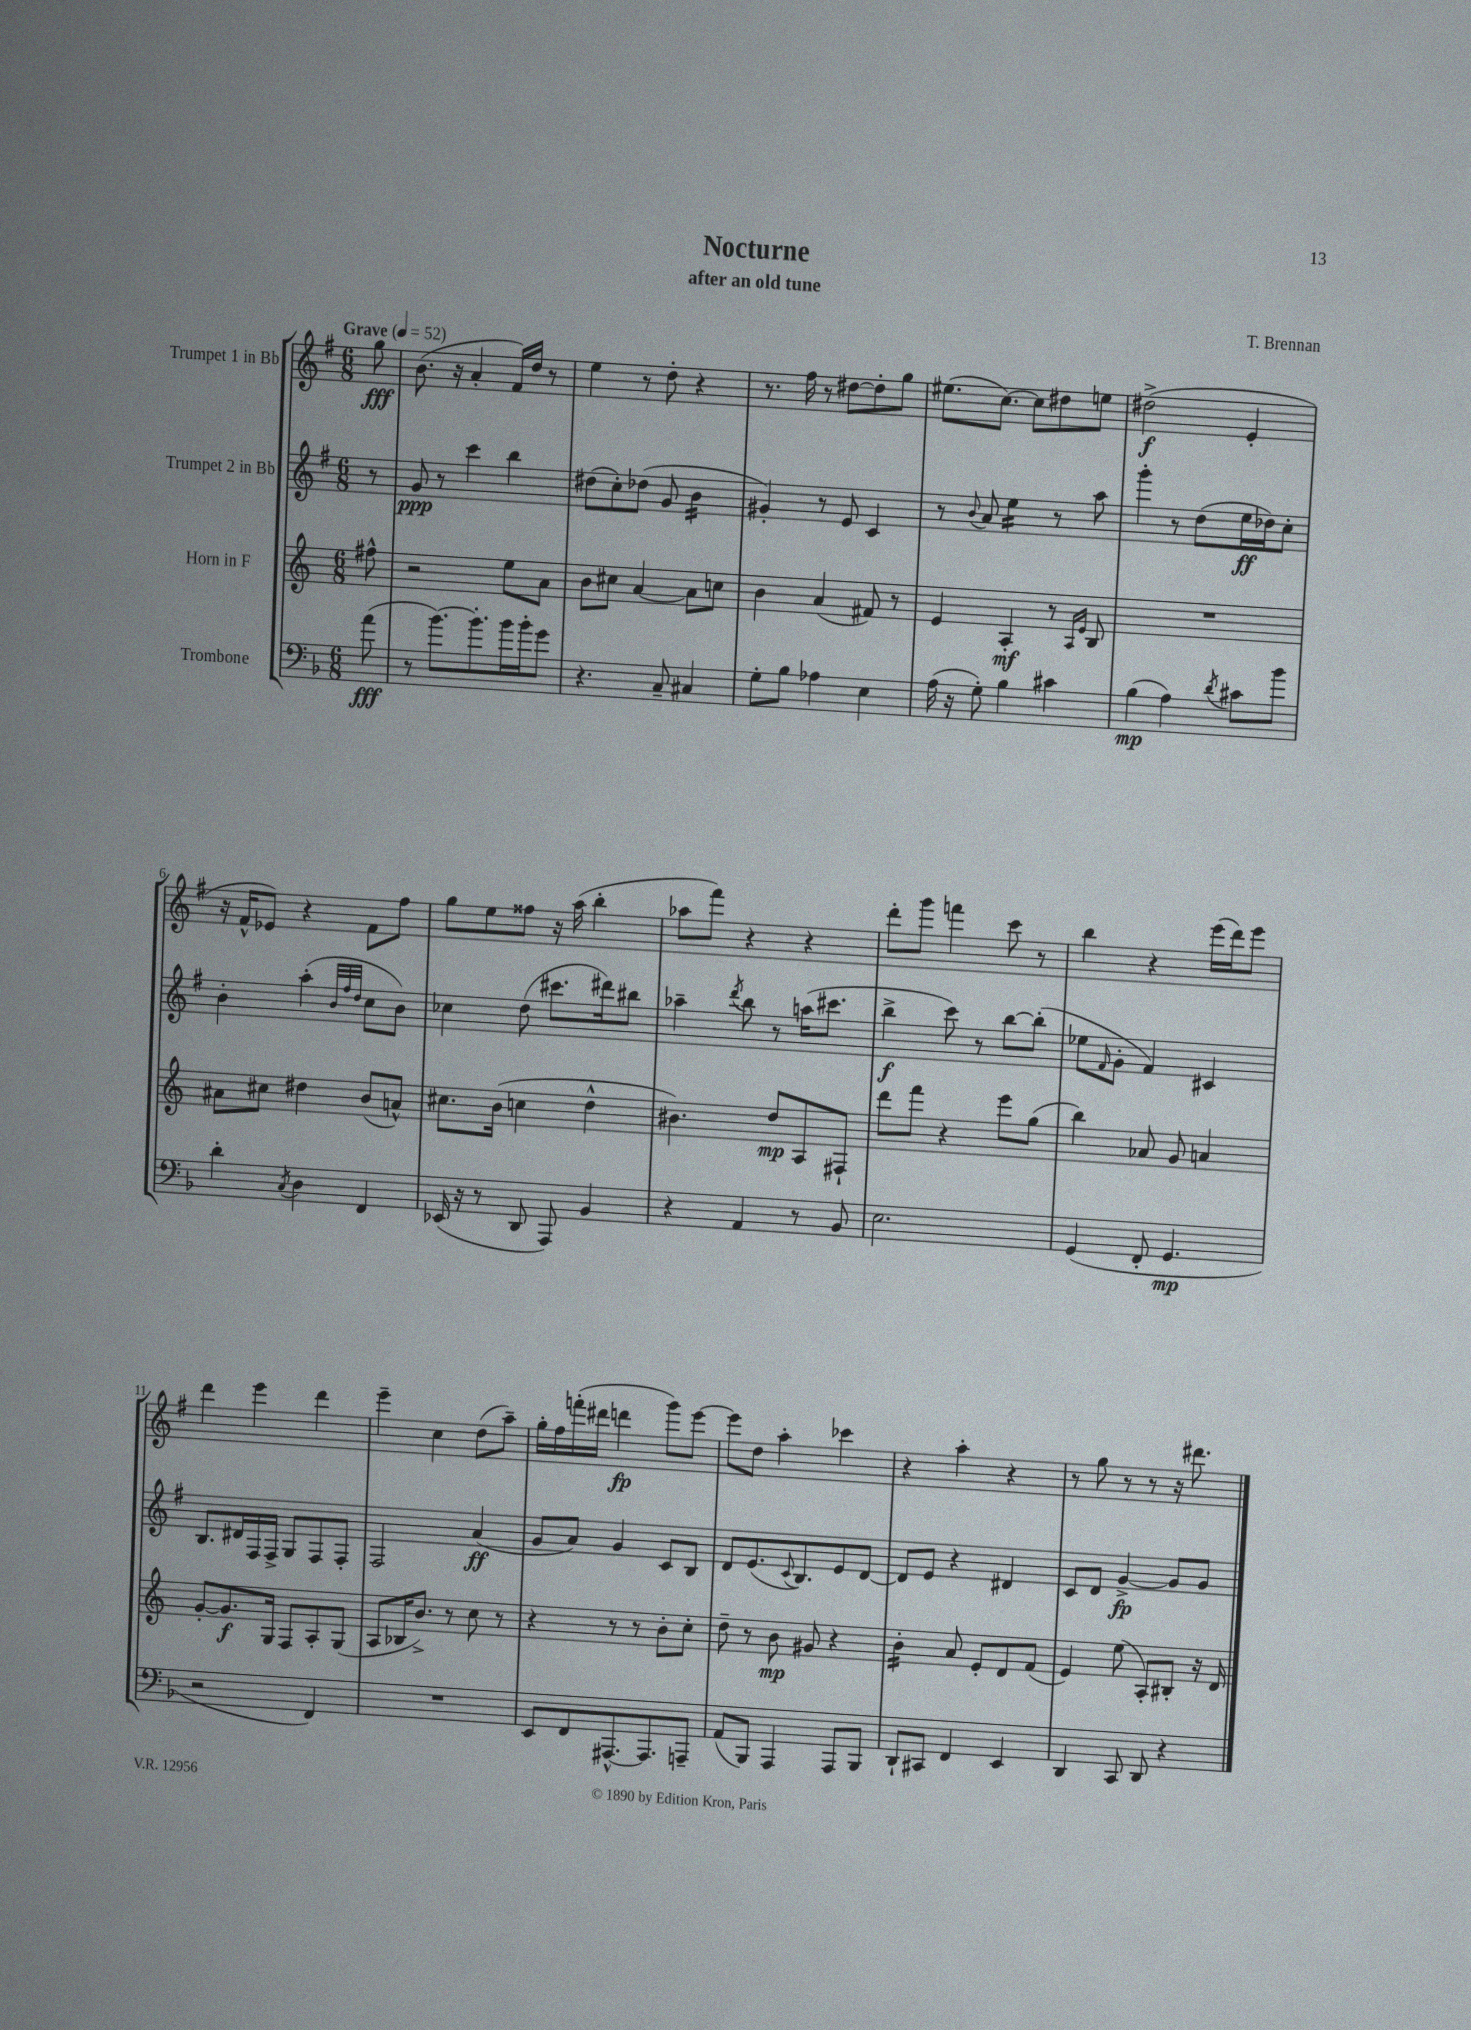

**kern	**kern	**kern	**kern
*staff4	*staff3	*staff2	*staff1
*clefF4	*clefG2	*clefG2	*clefG2
*k[b-]	*k[]	*k[f#]	*k[f#]
*M6/8	*M6/8	*M6/8	*M6/8
*MM52	*MM52	*MM52	*MM52
(8a	8ff#^^	8r	8gg
=	=	=	=
8r	2r	8g	(8.b
[8.b-)	.	8r	.
.	.	.	16r
.	.	4ccc	4a'
8.b-']	.	.	.
16b-	8ee	4bb	16f#)
16b-'	.	.	16dd
8g	8a	.	8r
=	=	=	=
4.r	8b	(8dd#	4ee
.	8cc#	8cc')	.
.	[4a	(8dd-	8r
8C~	.	8g	8dd'
4C#	8a]	4b	4r
.	8cc	.	.
=	=	=	=
8G'	4b	4g#')	8.r
8B-	.	.	.
.	.	.	16ff#
4A-	(4a	8r	8r
.	.	8e	[8dd#
4E	8f#)	4c	8dd#']
.	8r	.	8gg
=	=	=	=
(16A	4e	8r	(8.ee#
16r	.	.	.
.	.	8qqb	.
8G')	.	8a	.
.	.	.	[8.cc)
4B-	4A'	4ee	.
.	.	.	8cc]
4c#	8r	8r	8dd#
.	16qqA	.	.
.	16qqe	.	.
.	8B	8aa	8ee
=	=	=	=
(4B-	2.r	4ggg'	(2dd#^
4A)	.	8r	.
.	.	(8dd	.
8qd	.	.	.
8c#	.	16ee	4e'
.	.	16dd-)	.
8b-	.	8cc'	.
=	=	=	=
4d'	8a#	4b'	16r
.	.	.	16f#^^
.	8cc#	.	8e-)
8qC	.	.	.
4D	4dd#	(4aa'	4r
.	.	32qqb	.
.	.	32qqff#	.
.	.	32qqdd	.
4FF	(8b	8cc	8f#
.	8a^^)	8b)	8ff#
=	=	=	=
(16EE-	8.cc#	4cc-	8gg
16r	.	.	.
8r	.	.	8ee
.	(16b	.	.
8DD	4cc	(8dd	8ff##
8AAA)	.	8.ccc#	16r
.	.	.	(16aa
4BB-	4dd^^	.	4bb'
.	.	16ddd#)	.
.	.	8bb#	.
=	=	=	=
4r	4.b#)	4aa-~	8aa-
.	.	.	8fff#)
.	.	8qddd	.
4AA	.	8bb	4r
.	8dd	8r	.
8r	8A	(16aa	4r
.	.	8.ccc#	.
8BB-	8F#`	.	.
=	=	=	=
2.E	8ddd	4bb^	8ddd'
.	8fff	.	8ggg
.	4r	8ccc)	4fff
.	.	8r	.
.	8eee	[8bb	8ccc
.	(8gg	(8bb']	8r
=	=	=	=
(4GG	4bb)	8ee-	4bb
.	.	16qqf#	.
.	.	8g'	.
8FF'	8a-	4f#)	4r
4.GG	8g	.	.
.	4a	4c#	(16eee
.	.	.	16ddd)
.	.	.	8eee
=	=	=	=
2r	[8g'	8.B	4ddd
.	8.g]	.	.
.	.	16d#	.
.	.	16F#	4eee
.	16G	16F#^	.
.	8F	8G	.
4FF)	8A'	8F#	4ddd
.	(8G	8F#'	.
=	=	=	=
2.r	8A	2F#	4eee~
.	16B-	.	.
.	8.b^)	.	.
.	.	.	4cc
.	8r	.	.
.	8cc	(4a	(8dd
.	8r	.	8aa~)
=	=	=	=
8EE	4r	8g	16gg'
.	.	.	16ff#
8FF	.	8a)	(16fff'
.	.	.	16ddd#
[8.AAA#^^	8r	4g	4ddd
.	8r	.	.
8.AAA#]	.	.	.
.	8b'	8c	8ggg)
8AAA~	8cc'	8B	[8eee
=	=	=	=
(8AA	8dd~	8d	8eee]
8BBB-)	8r	(8.e	8dd
4AAA	8b	.	4aa'
.	.	8qqc	.
.	.	8.B)	.
.	8g#	.	.
8AAA	4r	8e	4ccc-
8BBB-	.	[8d	.
=	=	=	=
8DD`	4b'	8d]	4r
8CC#	.	8e	.
4FF	8a	4r	4aa'
.	8e'	.	.
4EE	8d	4d#	4r
.	(8f	.	.
=	=	=	=
4DD	4e)	8c	8r
.	.	8d	8gg
8CC	(8ee	[4g^	8r
8DD	8A')	.	8r
4r	8B#'	8g]	16r
.	.	.	8.ddd#
.	16r	8g	.
.	16d	.	.
==	==	==	==
*-	*-	*-	*-
